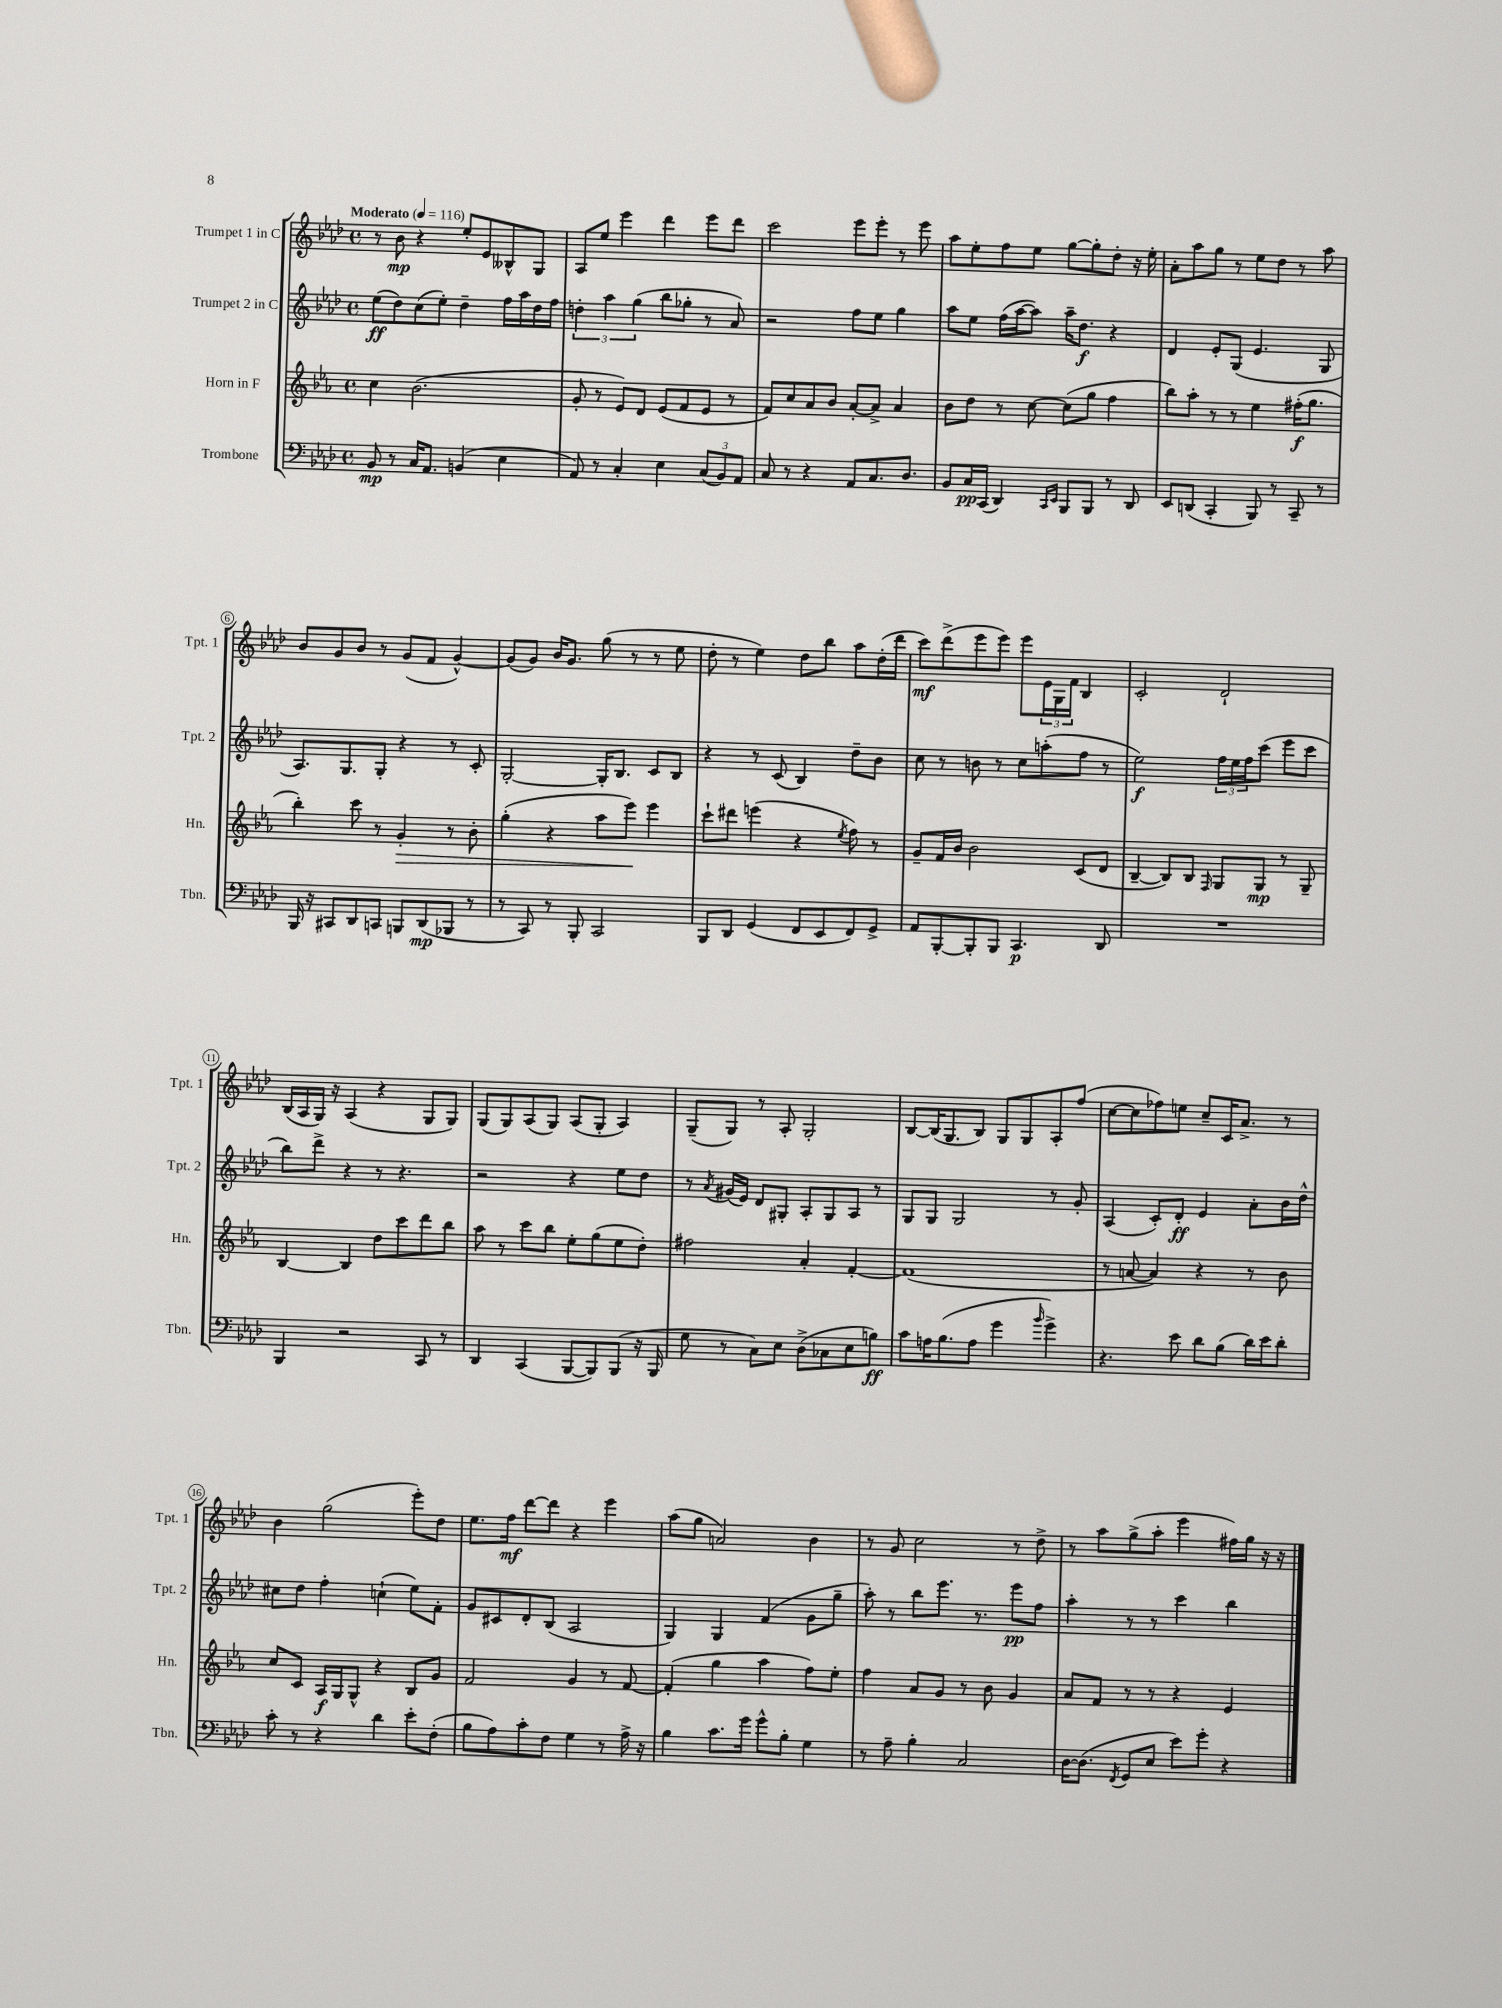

**kern	**kern	**kern	**kern
*staff4	*staff3	*staff2	*staff1
*clefF4	*clefG2	*clefG2	*clefG2
*k[b-e-a-d-]	*k[b-e-a-]	*k[b-e-a-d-]	*k[b-e-a-d-]
*M4/4	*M4/4	*M4/4	*M4/4
*met(c)	*met(c)	*met(c)	*met(c)
*MM116	*MM116	*MM116	*MM116
8BB-/	4cc\	(8ee-\L	8r
8r	.	8dd-\)	8b-\
16C/LK	(2.b-\	(8cc\	4r
8.AA-/J	.	.	.
.	.	8ee-'\J)	.
(4BB/	.	4dd-~\	8ee-'/L
.	.	.	8e-/
4E-\	.	16ff\LL	8B--^^/
.	.	16aa-\	.
.	.	16dd-\	8G/J
.	.	16ff\JJ	.
=	=	=	=
8AA-/)	8g'/	6dd'\	8A-/L
8r	8r	.	8ee-/J
.	.	6aa-\	.
4C'/	8e-/L)	.	4eee-\
.	.	(6gg\	.
.	8d/J	.	.
4E-\	(8e-/L	8bb-\L	4ddd-\
.	8f/	8gg-'\J	.
(12C/L	8e-/J	8r	8eee-\L
12BB-/)	.	.	.
.	8r	8a-/)	8ddd-\J
12AA-/J	.	.	.
=	=	=	=
8C/	8f/L)	2r	2ccc\
8r	8cc/	.	.
4r	8a-/	.	.
.	8b-/J	.	.
8AA-/L	[8a-'/L	8ff\L	8eee-\L
8.C/	8a-^/]J	8ee-\J	8eee-'\J
.	4a-/	4gg\	8r
8.D-/J	.	.	.
.	.	.	8eee-\
=	=	=	=
8BB-/L	8b-\L	8aa-\L	8aa-\L
16C/L	8dd\J	8ee-\J	8ee-'\
(16CC/JJ	.	.	.
4DD-/)	8r	(16ff\LL	8ff\
.	.	[16aa-\J	.
.	[8cc\	8aa-\]J)	8ee-\J
16qqCC/LL	.	.	.
16qqEE-/JJ	.	.	.
8BBB-/L	(8cc\]L	16aa-~\LK	[8gg\L
.	.	8.dd-\J	.
8BBB-/J	8gg\J	.	8gg'\]
8r	4ff\	4r	8dd-'\J
8DD-/	.	.	16r
.	.	.	16ee-'\
=	=	=	=
8EE-/L	8bb-\L)	4d-/	8a-'\L
(8DD/J	8aa-'\J	.	8aa-\
4CC'/	8r	8e-'/L	8gg\J
.	8r	(8G/J	8r
8BBB-/)	4ee-\	4.e-/	8ee-\L
8r	.	.	8dd-\J
8CC~/	(16ff#'\LK	.	8r
.	8.gg\J	.	.
8r	.	8G/	8aa-\
=	=	=	=
16BBB-/	4bb-'\)	8.A-/L)	8b-/L
16r	.	.	.
8CC#/L	.	.	8g/
.	.	8.G/	.
8DD-/	8ccc\	.	8b-/J
8CC/J	8r	8G'/J	8r
8BBB/L	4g'/	4r	(8g/L
(8DD-/	.	.	8f/J
8BBB-/J	8r	8r	[4g^^/)
8r	8b-'\	8c'/	.
=	=	=	=
8r	(4gg'\	[2G'/	(8g/]L
8CC/)	.	.	8g/J)
8r	4r	.	16b-/LK
.	.	.	8.g/J
8BBB-'/	.	.	.
2CC/	8aa-\L	16G'/]LK	(8gg\
.	.	8.B-/J	.
.	8eee-\J)	.	8r
.	4eee-\	8c/L	8r
.	.	8B-/J	8ee-\
=	=	=	=
8BBB-/L	8ccc`\L	4r	8dd-'\
8DD-/J	8ddd#\J	.	8r
(4GG/	(4eee\	8r	4ee-\)
.	.	(8c/	.
8FF/L	4r	4B-/)	8dd-\L
8EE-/	.	.	8bb-\J
.	8qee-/	.	.
8FF/)	8ff\)	8dd-~\L	8aa-\L
8GG^/J	8r	8b-\J	(16dd-'\L
.	.	.	16ddd-\JJ
=	=	=	=
8AA-/L	8g~/L	8cc\	8ccc\L)
[8BBB-'/	16f/L	8r	(8ddd-^\
.	16b-/JJ	.	.
8BBB-'/]	2b-\	8b\	8eee-\
8BBB-/J	.	8r	8eee-\J)
4.CC/	.	8cc\L	8eee-\L
.	.	(8aa'\	24e-\L
.	.	.	24G\
.	.	.	24f\JJ
.	(8c/L	8ff\J	4B-/
8DD-/	8d/J	8r	.
=	=	=	=
1r	[4B-~/	2ee-\)	2c'/
.	8B-/]L)	.	.
.	8B-/J	.	.
.	16qqF/	.	.
.	8G/L	24ff\LL	2d-`/
.	.	24ee-\	.
.	.	24ff\J	.
.	8G/J	(8ccc\J	.
.	8r	8eee-\L	.
.	8G~/	8ccc\J	.
=	=	=	=
4BBB-/	[4B-/	8bb-\L)	(16B-/LL
.	.	.	16A-/
.	.	8ddd-^\J	16G/JJ)
.	.	.	16r
2r	4B-/]	4r	(4A-/
.	8dd\L	8r	4r
.	8ccc\	4.r	.
8CC/	8ddd\	.	8G/L
8r	8bb-\J	.	8G/J)
=	=	=	=
4DD-/	8aa-\	2r	(8G/L
.	8r	.	8G/)
(4CC/	8ccc\L	.	(8A-/
.	8bb-\J	.	8G/J)
[8BBB-/L	8ee-'\L	4r	(8A-/L
8BBB-/])	(8gg\	.	8G'/J
(8BBB-/J	8ee-\	8ee-\L	4A-/)
16r	8dd'\J)	8dd-\J	.
16BBB-/	.	.	.
=	=	=	=
8G\	2ff#\	8r	(8G~/L
.	.	8qa-/	.
8r	.	(16g#/LL	8G/J)
.	.	16e-/JJ)	.
8C\L)	.	8d-/L	8r
8E-\J	.	8G#'/J	8A-'/
(8D-^\L	4a-'/	8A-'/L	2G'/
8C-\	.	8G#/	.
8E-\	[4f'/	8A-/J	.
8B\J)	.	8r	.
=	=	=	=
8c\L	(1f]	8G/L	[8B-/L
16A\K	.	8G/J	(16B-/]K
(8.B-\	.	.	8.G/
.	.	2G/	.
8A\J	.	.	8B-/J)
4g\	.	.	8G/L
.	.	.	8G/
16qqb-/	.	.	.
4g^\)	.	8r	8A-'/
.	.	8g'/	(8ff/J
=	=	=	=
4.r	8r	(4A-/	[8cc\L
.	[8a/	.	8cc\]
.	4a/])	8c'/L)	8ff-\)
8e-\	.	8d-'/J	8ee\J
8d-\L	4r	4e-/	8cc~/L
(8B-\J	.	.	16c/K
.	.	.	8.a-^/J
16d-\LL)	8r	8a-'\L	.
16e-\J	.	.	.
8d-'\J	8b-\	16b-\L	8r
.	.	16dd-^^\JJ	.
=	=	=	=
8c'\	8cc/L	8cc#\L	4b-\
8r	8c/J	8dd-\J	.
4r	16A-/LL	4ff'\	(2gg\
.	16G/J	.	.
.	8G^^/J	.	.
4d-\	4r	(4cc`\	.
8e-'\L	8B-/L	8ee-\L)	8eee-'\L)
(8F'\J	8g/J	8f'\J	8dd-\J
=	=	=	=
8B-\L	2f/	8g/L	8.ee-\L
8A-\)	.	8c#/	.
.	.	.	16ff\Jk
8c'\	.	8d-'/	[8ddd-\L
8F\J	.	(8B-/J	8ddd-\]J
4G\	4g/	2A-/	4r
8r	8r	.	4eee-\
16A-^\	[8f/	.	.
16r	.	.	.
=	=	=	=
4B-\	(4f'/]	4G/)	(8aa-\L
.	.	.	8gg\J
8.c\L	4gg\	4G/	2a/)
16g\Jk	.	.	.
8g^^\L	4aa-\	(4f/	.
8B-'\J	.	.	.
4G\	8ff\L)	8g\L	4b-\
.	8ee-'\J	8gg~\J	.
=	=	=	=
8r	4ff\	8aa-'\)	8r
8A-~\	.	8r	8g/
4B-'\	8a-/L	8bb-\L	2cc\
.	8g/J	8.eee-\J	.
2C/	8r	.	.
.	.	8.r	.
.	8b-\	.	.
.	4g/	8eee-\L	8r
.	.	8ff\J	8dd-^\
=	=	=	=
[16D-\LK	8a-/L	4aa-'\	8r
(8.D-\]J	.	.	.
.	8f/J	.	8aa-\L
8qFF/	.	.	.
8GG/L	8r	8r	(8gg^\
8E-/J	8r	8r	8aa-'\J
8e-\L)	4r	4ccc\	4eee-\
8g'\J	.	.	.
4r	4e-/	4bb-\	16ff#\LL)
.	.	.	16gg\JJ
.	.	.	16r
.	.	.	16r
==	==	==	==
*-	*-	*-	*-
